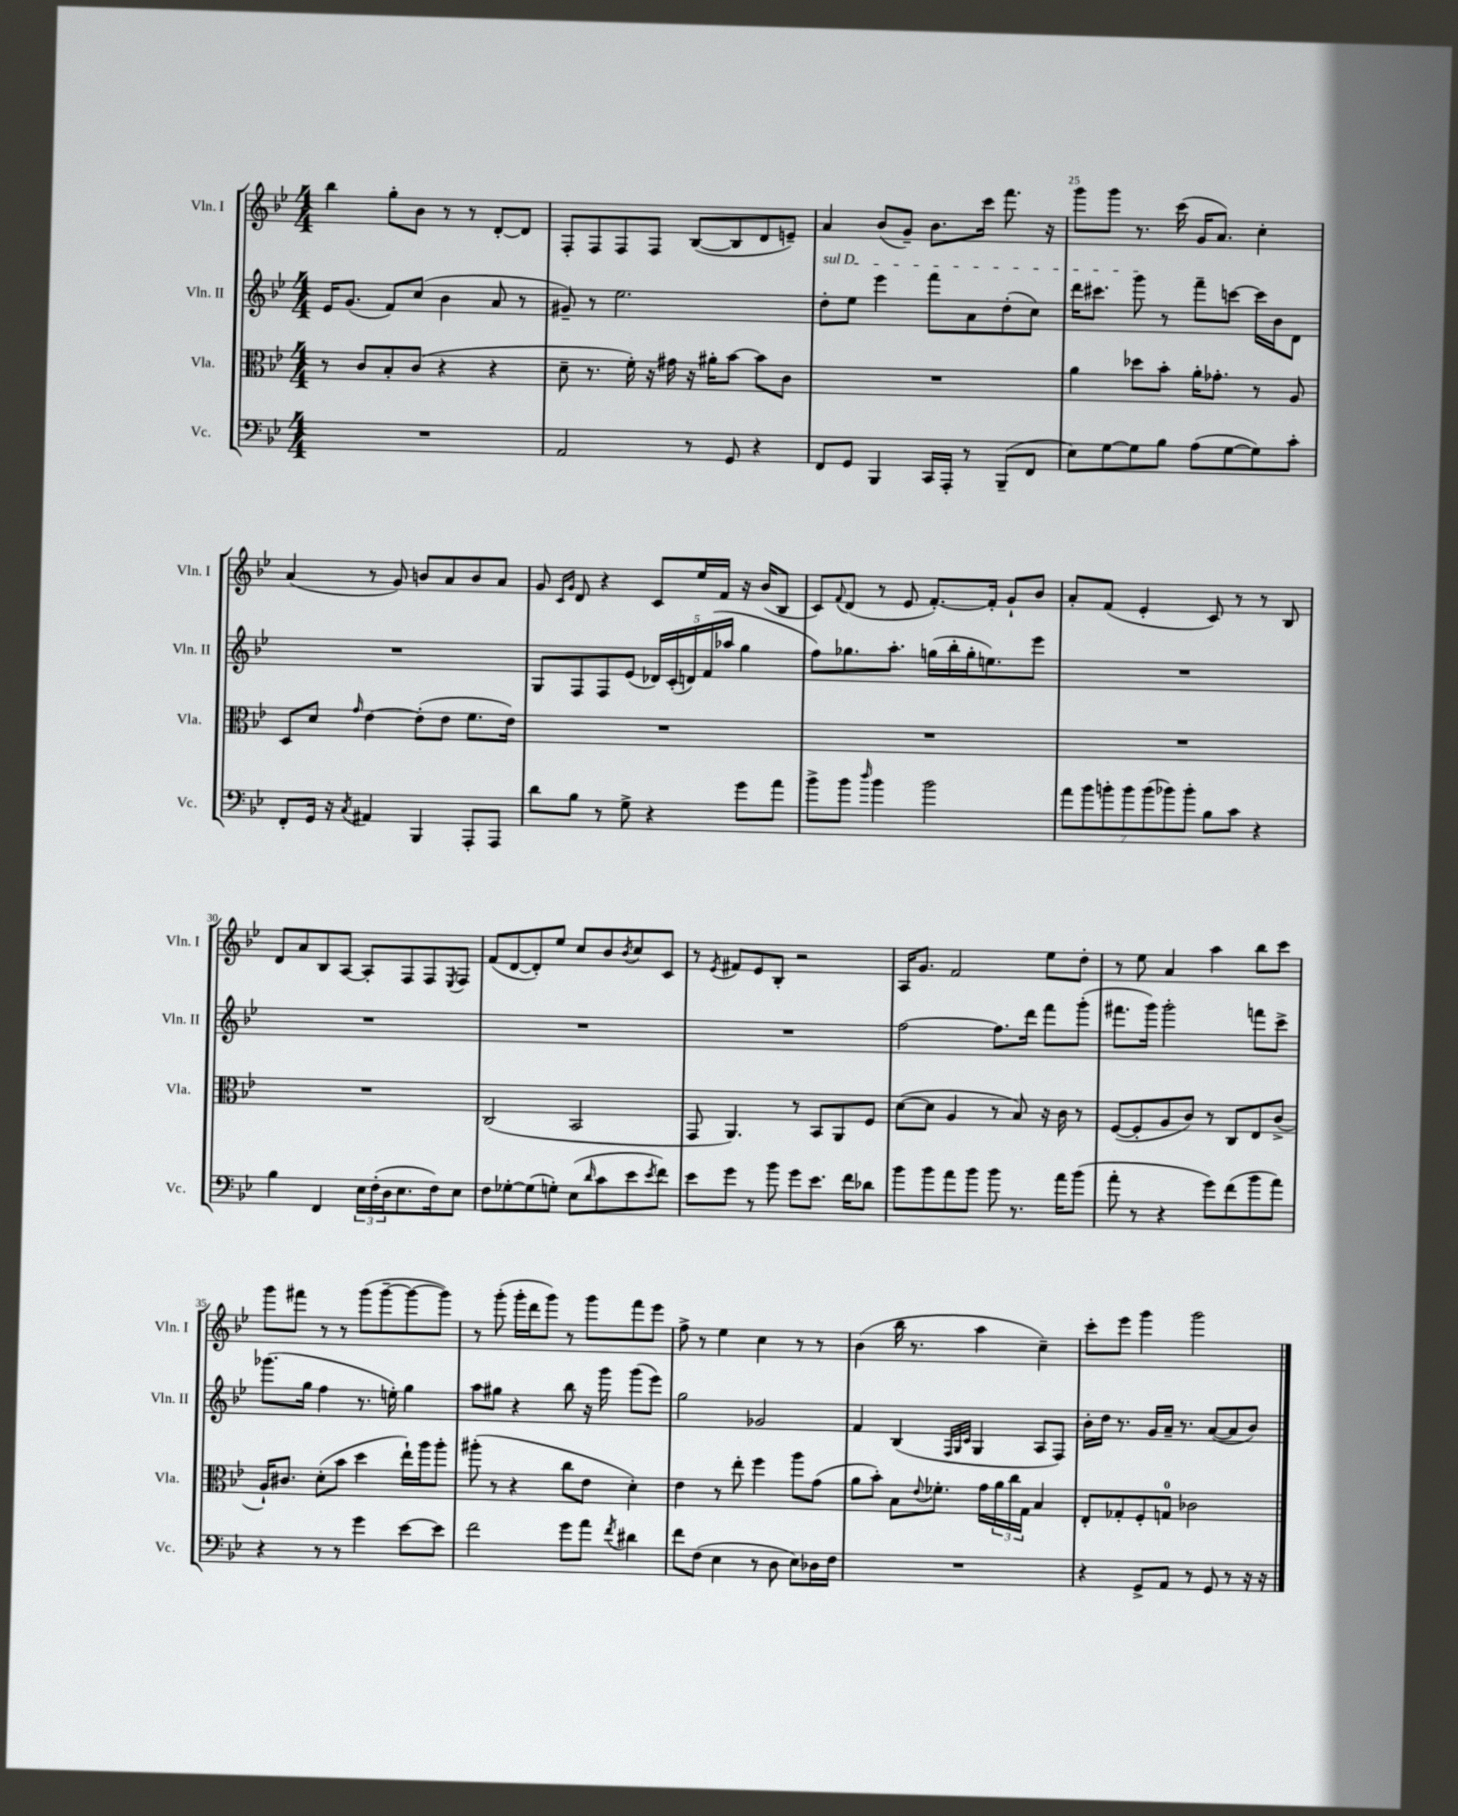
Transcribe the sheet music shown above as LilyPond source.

<<
\new StaffGroup <<
\new Staff = "s0" \with { instrumentName = "Vln. I" shortInstrumentName = "Vln. I" } {
    \clef treble \key bes \major \numericTimeSignature \time 4/4
    bes''4 g''8-. bes'8 r8 r8 d'8~-. d'8 |
    f8-. f8 f8 f8 bes8~( bes8 d'8 e'8--) |
    a'4 bes'8( g'8--) bes'8. c'''16 f'''8. r16 |
    g'''8 g'''8 r8. c'''16( g'16 a'8.) c''4-. |
    a'4( r8 g'8) b'8 a'8 b'8 a'8 |
    g'8 \grace { c'16 g'16 } d'8 r4 c'8 ees''16 f'16 r16 bes'16( bes8 |
    c'8) \appoggiatura { f'8 } d'8( r8 ees'8 f'8.~-.) f'16-. g'8-! bes'8 |
    a'8-. f'8( ees'4-. c'8) r8 r8 bes8 |
    d'8 a'8 bes8 a8~ a8-. f8 f8 \acciaccatura { ees8 } f8 |
    f'8( d'8~ d'8-.) ees''8 c''8 bes'8 \acciaccatura { bes'8 } c''8 c'8 |
    r8 \acciaccatura { ees'8 } fis'8 ees'8 bes8-. r2 |
    a16 g'8. f'2 ees''8 d''8-. |
    r8 ees''8 a'4 a''4 bes''8 c'''8 |
    g'''8 fis'''8 r8 r8 g'''8( g'''8~-- g'''8~ g'''8) |
    r8 g'''8-.( g'''16-. d'''16 g'''8) r8 g'''8 f'''8 ees'''8 |
    f''8-> r8 ees''4 c''4 r8 r8 |
    bes'4( bes''16 r8. a''4 c''4--) |
    c'''8-. ees'''8 g'''4 g'''2 \bar "|." |
}
\new Staff = "s1" \with { instrumentName = "Vln. II" shortInstrumentName = "Vln. II" } {
    \clef treble \key bes \major \numericTimeSignature \time 4/4
    ees'16 g'8.( f'8) c''8( bes'4 a'8 r8 |
    gis'8--) r8 ees''2. |
    \once \override TextSpanner.bound-details.left.text = \markup { \italic "sul D" } d''8-.\startTextSpan ees''8 ees'''4 f'''8 a'8 d''8-.( c''8) |
    d'''16 cis'''8. g'''8\stopTextSpan r8 f'''8-- c'''8~ c'''16 bes'16 d'8 |
    R1 |
    g8 f8 f8 ees'8( \tuplet 5/4 { des'16) c'16-.( d'16) f'16( aes''16 } g''4 |
    f''8) ges''8. a''8.-. g''16( bes''16-. g''16-. e''8.) ees'''8 |
    R1 |
    R1 |
    R1 |
    R1 |
    f''2~ f''8. d'''16 f'''8 g'''8-.( |
    fis'''8. g'''16) g'''2-. f'''8 c'''8-> |
    ges'''8.( g''16 f''4 r8. e''16-.) g''4 |
    a''8 gis''8 r4 bes''8 r16 g'''16 g'''8( ees'''8) |
    g''2 ges'2 |
    f'4 bes4( \grace { f32 g32 c'32 } g4 a8 f8) |
    bes'16-. d''16 r8. g'16 a'16-- r8. a'8~( a'8 bes'8) \bar "|." |
}
\new Staff = "s2" \with { instrumentName = "Vla." shortInstrumentName = "Vla." } {
    \clef alto \key bes \major \numericTimeSignature \time 4/4
    r8 c'8 bes8-. c'8( r4 r4 |
    d'8-- r8. f'16-.) r16 gis'16 r16 ais'16-. bes'8~ bes'8 c'8 |
    R1 |
    a'4 des''8 bes'8-. a'16-. ges'8.-. r8 a8 |
    d8 d'8 \grace { g'16 } ees'4~ ees'8-.( ees'8 f'8. ees'16) |
    R1 |
    R1 |
    R1 |
    R1 |
    c2( bes,2 |
    g,8 a,4.) r8 bes,8 a,8 f8 |
    d'8~( d'8 a4 r8 bes8) r16 c'16 r8 |
    f8~( f8-. a8 c'8) r8 c8 ees8 c'8->( |
    a16-!) cis'8. d'8-.( bes'8 d''4 ees''16-!) a''16 a''8-. |
    ais''8-.( r8 r4 c''8 ees'8 d'4-.) |
    ees'4 r8 ees''8-. f''4 a''8 g'8( |
    a'8 bes'8-.) bes8 \appoggiatura { ees'8 } fes'8.-. g'16 \tuplet 3/2 { a'16 c''16 g16 } bes4 |
    ees8-. ges8-. f8-. g8-0 ces'2 \bar "|." |
}
\new Staff = "s3" \with { instrumentName = "Vc." shortInstrumentName = "Vc." } {
    \clef bass \key bes \major \numericTimeSignature \time 4/4
    R1 |
    a,2 r8 g,8 r4 |
    f,8 g,8 bes,,4 c,16 a,,16-. r8 bes,,8--( f,8 |
    ees8) g8~ g8 bes8 a8( g8~ g8) c'8-. |
    f,8-. g,16 r16 \acciaccatura { c8 } ais,4 bes,,4 a,,8-. a,,8 |
    d'8 bes8 r8 g8-> r4 g'8 a'8 |
    bes'8-> bes'8 \grace { d''16 } bes'4 bes'2 |
    \tuplet 7/4 { a'8 bes'8 b'8-. b'8 b'8( bes'8) bes'8-. } bes8 c'8 r4 |
    bes4 f,4 \tuplet 3/2 { ees16 f16-.( d16 } ees8. f16) ees8 |
    f8 ges8~-. ges8( g8-.) ees8( \grace { d'16 } c'8 ees'8 \acciaccatura { ees'8 } f'8) |
    ees'8 g'8 r8 bes'8 g'8 ees'8. f'16 des'8 |
    bes'8 bes'8 a'8 bes'8 bes'8 r8. a'16 bes'8( |
    a'8-. r8 r4 g'8) f'8( bes'8 a'8) |
    r4 r8 r8 g'4 ees'8~ ees'8 |
    f'2 g'8 a'8 \acciaccatura { f'8 } dis'4 |
    f'8 f8( ees4 r8 d8 ees8) des16 f16 |
    R1 |
    r4 g,8-> a,8 r8 g,8 r8 r16 r16 \bar "|." |
}
>>
>>
\layout { \context { \Score currentBarNumber = #22 \override BarNumber.break-visibility = ##(#f #t #t) barNumberVisibility = #(every-nth-bar-number-visible 5) } }
